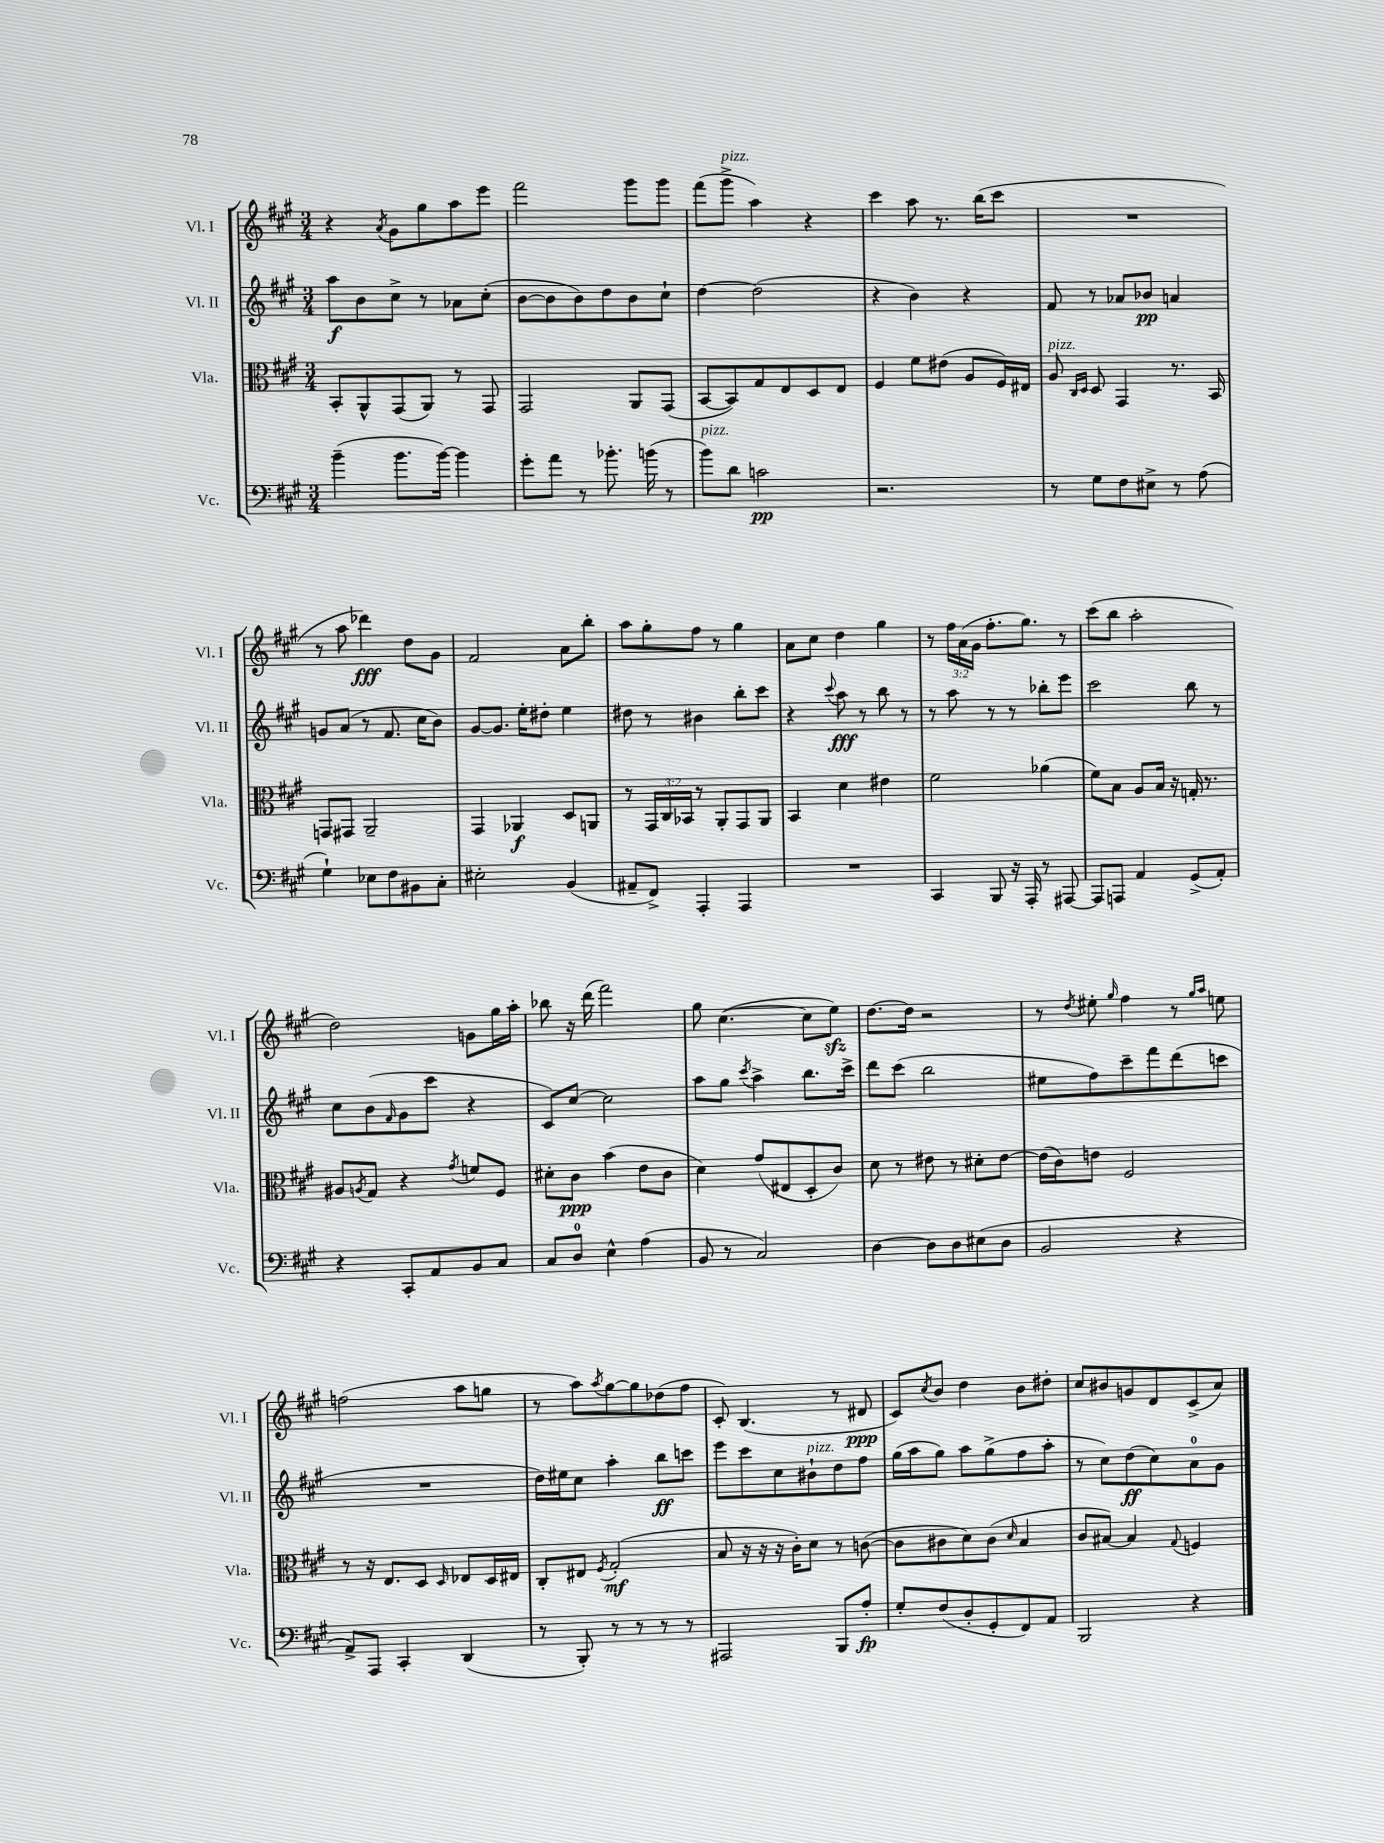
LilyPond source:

<<
\new StaffGroup <<
\new Staff = "s0" \with { instrumentName = "Vl. I" shortInstrumentName = "Vl. I" } {
    \clef treble \key a \major \numericTimeSignature \time 3/4 \override Staff.TupletNumber.text = #tuplet-number::calc-fraction-text
    r4 \acciaccatura { a'8 } gis'8 gis''8 a''8 e'''8 |
    fis'''2 gis'''8 gis'''8 |
    fis'''8( gis'''8->^\markup { \italic "pizz." } a''4) r4 |
    cis'''4 a''8 r8. b''16( cis'''8 |
    R2. |
    r8 a''8 des'''4\fff) d''8 gis'8 |
    fis'2 a'8 b''8-. |
    a''8 gis''8-. fis''8 r8 gis''4 |
    a'8 cis''8 d''4 gis''4 |
    r8 \tuplet 3/2 { fis''16 a'16( gis'16 } fis''8.-. gis''8.) r8 |
    cis'''8( b''8 a''2-. |
    d''2) g'8 gis''16 a''16-. |
    bes''8 r16 d'''16( fis'''2) |
    gis''8 cis''4.~( cis''8 e''8\sfz) |
    d''8.~ d''16 r2 |
    r8 \acciaccatura { d''8 } eis''8-. \grace { gis''16 } fis''4 r8 \grace { gis''16 a''16 } e''8 |
    f''2( a''8 g''8 |
    r8 a''8) \acciaccatura { a''8 } gis''8~ gis''8 des''8( fis''8 |
    cis'8-.) b4.( r8 dis'8\ppp |
    cis'8) \acciaccatura { cis''8 } b'8 d''4 b'8 dis''8-. |
    cis''8 bis'8 g'8 d'8 cis'8->( a'8) \bar "|." |
}
\new Staff = "s1" \with { instrumentName = "Vl. II" shortInstrumentName = "Vl. II" } {
    \clef treble \key a \major \numericTimeSignature \time 3/4
    a''8\f b'8 cis''8-> r8 aes'8 cis''8-.( |
    b'8~ b'8 b'8) d''8 b'8 cis''8-! |
    d''4~ d''2( |
    r4 b'4) r4 |
    fis'8 r8 aes'8 bes'8\pp a'4 |
    g'8 a'8( r8 fis'8. cis''16 b'8) |
    gis'8~ gis'8. e''16-. dis''8-. e''4 |
    dis''8 r8 bis'4 b''8-. cis'''8 |
    r4 \appoggiatura { cis'''8 } a''8\fff r8 b''8 r8 |
    r8 a''8 r8 r8 bes''8-. e'''8 |
    cis'''2 b''8 r8 |
    cis''8 b'8( \grace { fis'16 } gis'8 cis'''8 r4 |
    cis'8) cis''8~ cis''2 |
    a''8 gis''8 \acciaccatura { cis'''8 } a''4-> b''8. cis'''16-> |
    d'''8 cis'''8( b''2 |
    eis''8 fis''8) cis'''8-- fis'''8 d'''8( c'''8 |
    R2. |
    d''16) eis''16 cis''8 a''4-. b''8\ff c'''8 |
    e'''8 cis'''8 cis''8 bis'8-!^\markup { \italic "pizz." } d''8 fis''8 |
    gis''16( a''16 gis''8) a''8 gis''8->( fis''8 a''8-. |
    r8 cis''8) d''8\ff( cis''8) a'8-0 gis'8 \bar "|." |
}
\new Staff = "s2" \with { instrumentName = "Vla." shortInstrumentName = "Vla." } {
    \clef alto \key a \major \numericTimeSignature \time 3/4 \override Staff.TupletNumber.text = #tuplet-number::calc-fraction-text
    b,8-. a,8-^ gis,8( a,8) r8 gis,8 |
    gis,2 a,8 gis,8( |
    b,8~ b,8) gis8 e8 d8 e8 |
    fis4 fis'8 eis'8( a8 fis16) eis16 |
    a8^\markup { \italic "pizz." } \grace { cis16 d16 } d8 gis,4 r8. b,16 |
    g,8 gis,8 a,2-- |
    gis,4 aes,4\f d8 a,8 |
    r8 \tuplet 3/2 { gis,16 cis16 bes,16 } r8 a,8-. gis,8 a,8 |
    b,4 d'4 eis'4 |
    fis'2 aes'4( |
    fis'8) b8 a8 b16 r16 g16-. r8. |
    ais8 \acciaccatura { a8 } gis8 r4 \acciaccatura { gis'8 } f'8 fis8 |
    dis'8-. cis'8\ppp b'4( e'8 cis'8 |
    d'4) gis'8( eis8 d8-. cis'8) |
    d'8 r8 eis'8 r8 dis'8-. eis'8~ |
    eis'16( cis'16) e'8 fis2 |
    r8 r16 e8. d8 \grace { d16 } ees8 d16 eis16 |
    cis8-. eis8 \acciaccatura { fis8 } gis2-.\mf( |
    b8 r16 r16 r16 cis'16-.) d'8 r8 c'8~( |
    c'8 cis'8 d'8) cis'8( \grace { d'16 } b4 |
    cis'8 bis8~) bis4 \appoggiatura { gis8 } f4 \bar "|." |
}
\new Staff = "s3" \with { instrumentName = "Vc." shortInstrumentName = "Vc." } {
    \clef bass \key a \major \numericTimeSignature \time 3/4
    b'4--( b'8. b'16~) b'4 |
    gis'8-. a'8 r8 bes'8.-. b'16( r8 |
    b'8^\markup { \italic "pizz." }) d'8 c'2\pp |
    r2. |
    r8 gis8 fis8 eis8-> r8 a8( |
    gis4-!) ees8 fis8 bis,8 cis8-. |
    eis2-. b,4( |
    ais,8-- fis,8->) a,,4-. a,,4 |
    R2. |
    cis,4 b,,8 r16 a,,16-. r8 ais,,8~ |
    ais,,8 a,,8 a,4 gis,8->( a,8-.) |
    r4 cis,8-. a,8 b,8 cis8 |
    cis8 d8-0 e4-^ a4( |
    b,8 r8 cis2) |
    d4~ d8 d8 eis8( d8 |
    b,2 r4 |
    a,8->) a,,8 cis,4-. d,4( |
    r8 b,,8-.) r8 r8 r8 r8 |
    ais,,2 b,,8 a8-.\fp |
    gis8-. fis8( d8-. gis,8-. fis,8) a,8 |
    b,,2 r4 \bar "|." |
}
>>
>>
\layout { \context { \Score \remove "Bar_number_engraver" } }
